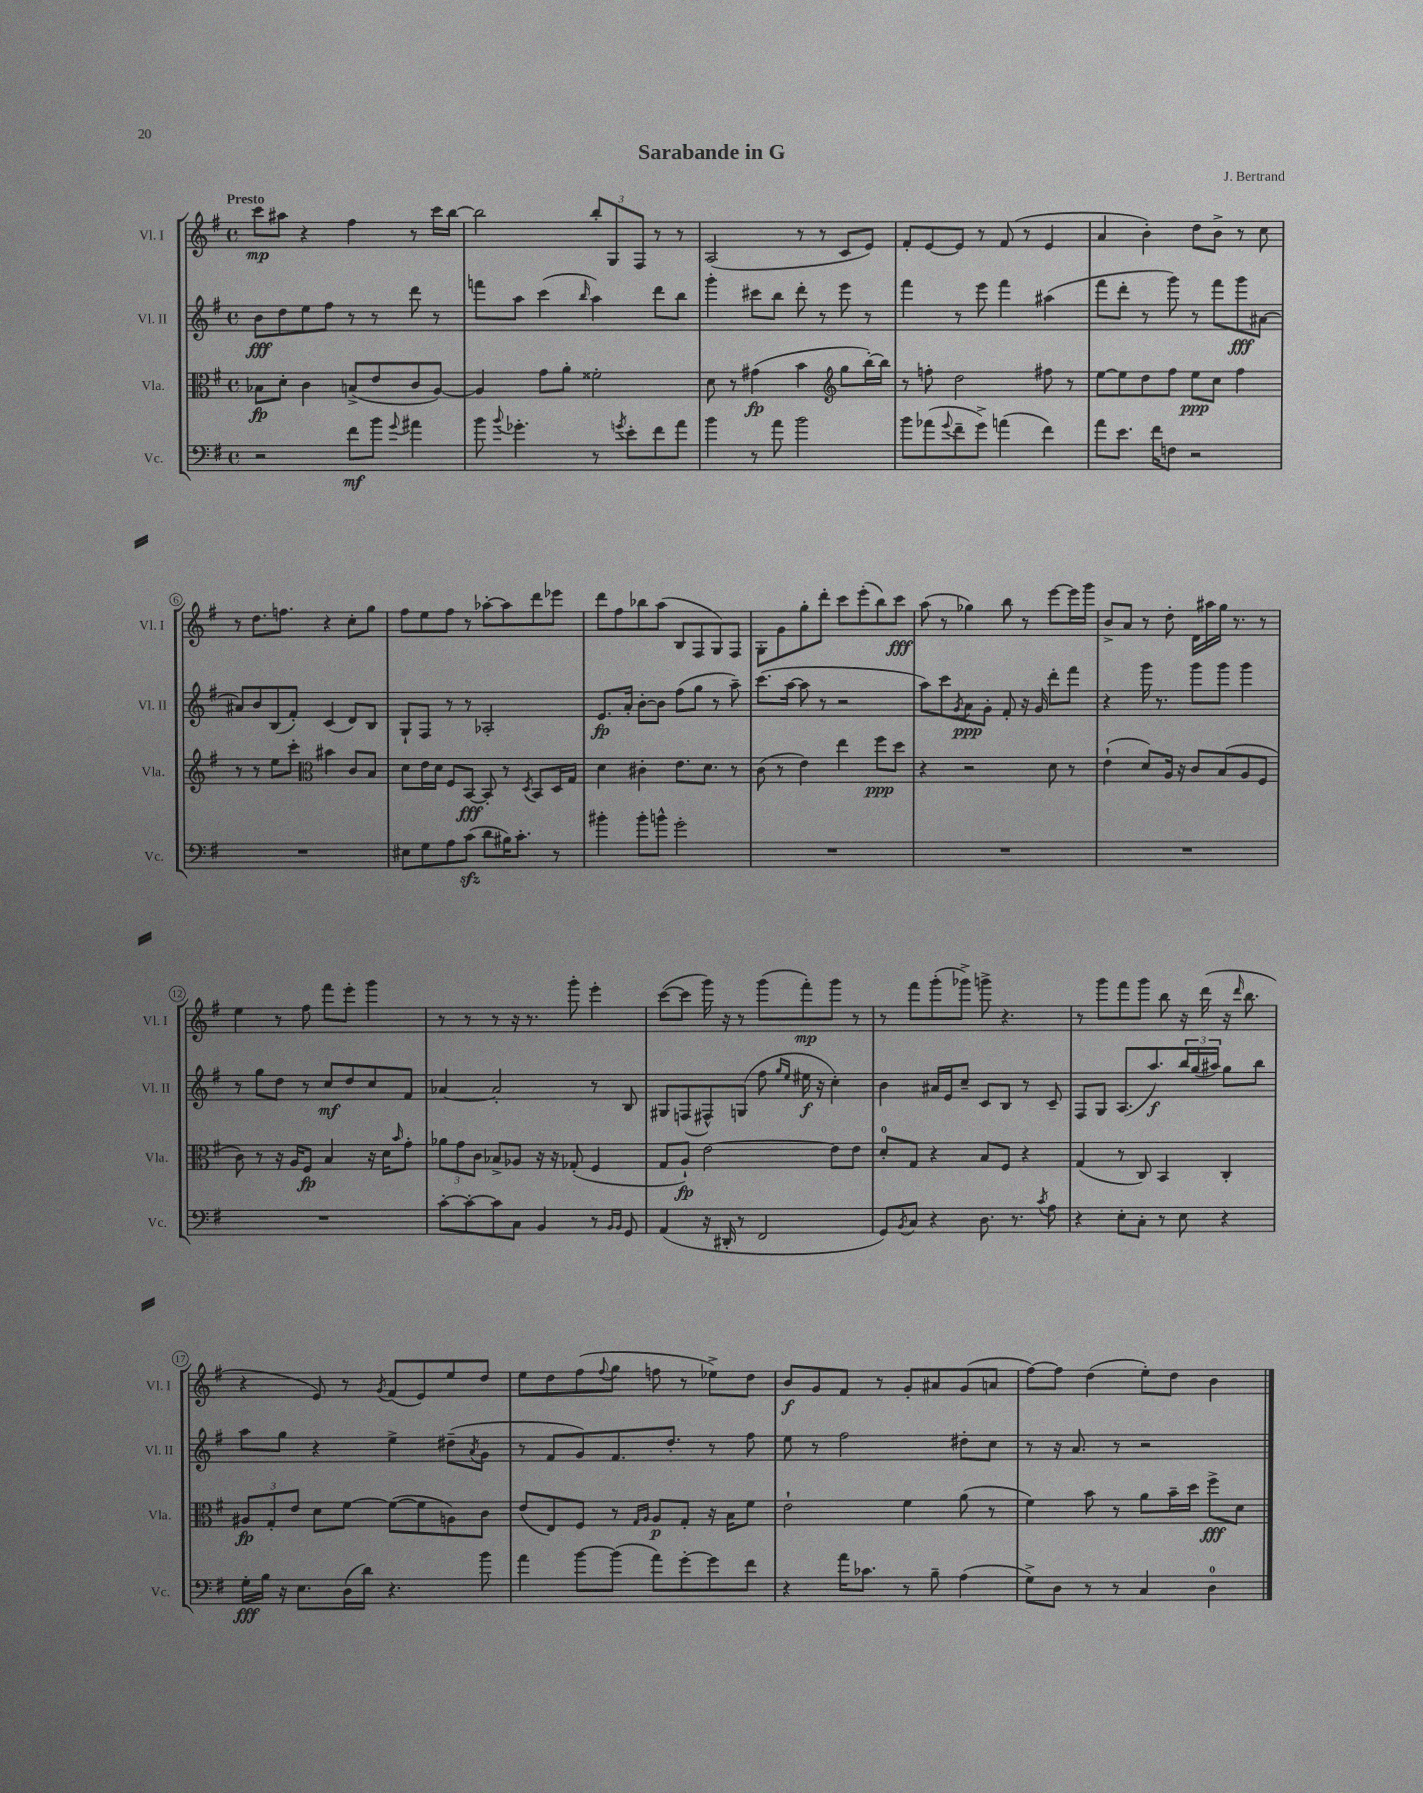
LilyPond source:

\header { title = "Sarabande in G" composer = "J. Bertrand" }
<<
\new StaffGroup <<
\new Staff = "s0" \with { instrumentName = "Vl. I" shortInstrumentName = "Vl. I" } {
    \clef treble \key g \major \defaultTimeSignature \time 4/4 \tempo "Presto"
    c'''8\mp ais''8 r4 fis''4 r8 c'''16 b''16~ |
    b''2 \tuplet 3/2 { b''8-. g8 fis8 } r8 r8 |
    a2( r8 r8 c'8 e'8) |
    fis'8-. e'8~ e'8 r8 fis'8( r8 e'4 |
    a'4 b'4-.) d''8 b'8-> r8 c''8 |
    r8 d''8. f''8. r4 c''8-. g''8 |
    fis''8 e''8 fis''8 r8 aes''8~-. aes''8 d'''8 ees'''8 |
    d'''8 fis''8 bes''8 a''8( b8 fis8 g8) fis8 |
    g8-. g'8 g''8-. d'''8-. c'''8 e'''8-.( b''8) c'''8\fff |
    a''8( r8 ges''4) b''8 r8 e'''8~ e'''16 g'''16 |
    b'8-> a'8 r8 d''8-. d'16 ais''16 g''16 r8. r8 |
    e''4 r8 fis''8 fis'''8 e'''8-. g'''4 |
    r8 r8 r8 r16 r8. g'''8-. e'''4-. |
    c'''8~( c'''8 g'''16) r16 r8 g'''8( fis'''8-.\mp) g'''8 r8 |
    r8 fis'''8 g'''8-.( ges'''8->) g'''8-> r4. |
    r8 g'''8 fis'''8 g'''8 b''8 r16 d'''16( r16 \grace { d'''16 } b''8. |
    r4 e'8) r8 \acciaccatura { g'8 } fis'8( e'8) e''8 d''8 |
    e''8 d''8 fis''8( \appoggiatura { fis''8 } g''8 f''8 r8 ees''8->) d''8 |
    b'8\f g'8 fis'8 r8 g'8-. ais'8 g'8( a'8 |
    fis''8~) fis''8 d''4( e''8-.) d''8 b'4 \bar "|." |
}
\new Staff = "s1" \with { instrumentName = "Vl. II" shortInstrumentName = "Vl. II" } {
    \clef treble \key g \major \defaultTimeSignature \time 4/4
    b'8\fff d''8 e''8 fis''8 r8 r8 d'''8 r8 |
    f'''8 a''8 c'''4( \grace { b''16 } a''4) d'''8 b''8 |
    g'''4-. cis'''8 b''8 d'''8-. r8 e'''8 r8 |
    fis'''4 r8 e'''8 fis'''4 ais''4( |
    fis'''8 d'''8-. r8 g'''8) r8 fis'''8 g'''8\fff ais'8~ |
    ais'8 b'8 b8( fis'8-.) c'4( d'8) b8 |
    g8-! fis8 r8 r8 aes2-. |
    e'8.\fp a'16-. b'8~-. b'8 fis''8( g''8 r8 a''8--) |
    c'''8.( a''16~ a''8 r8 r2 |
    a''8) c'''8 \acciaccatura { g'8 } a'8\ppp g'8-. fis'8-. r16 g'16 d'''8-. fis'''8 |
    r4 g'''16 r8. g'''8 g'''8 g'''4 |
    r8 g''8 d''8 r8 c''8\mf d''8 c''8 fis'8 |
    aes'4~ aes'2-. r8 b8 |
    gis8 f8( fis8-^) g8( fis''8 \grace { g''16 e''16 } eis''16\f r16 c''4-.) |
    b'4 ais'16 e'16 c''8-- c'8 b8 r8 c'8-- |
    fis8 g8 a8.( a''8.\f) \tuplet 3/2 { b''16 g''16( ais''16) } g''8 b''8 |
    a''8 g''8 r4 e''4-> dis''8--( \acciaccatura { a'8 } g'8 |
    r8 fis'8 g'8) fis'8. d''8.-. r8 fis''8 |
    e''8 r8 fis''2 dis''8-. c''8 |
    r8 r16 a'8. r8 r2 \bar "|." |
}
\new Staff = "s2" \with { instrumentName = "Vla." shortInstrumentName = "Vla." } {
    \clef alto \key g \major \defaultTimeSignature \time 4/4
    bes8\fp d'8-. c'4 b8->( e'8 c'8 a8~) |
    a4 g'8 a'8-. fisis'2-. |
    d'8 r8 gis'4\fp( b'4 \clef treble g''8 b''16~-.) b''16 |
    r8 f''8-. d''2 fis''8 r8 |
    e''8~ e''8 d''8 fis''8 e''8\ppp c''8 fis''4 |
    r8 r8 e''8 c'''8-. \clef alto bis'4 c'8 b8 |
    d'8 e'16 d'16 fis8 b,8~\fff b,8-. r8 \acciaccatura { d8 } b,8 d16 g16 |
    d'4 cis'4-. e'8. d'8. r8 |
    c'8( r8 e'4) e''4 fis''8\ppp d''8 |
    r4 r2 d'8 r8 |
    e'4-!( d'8) a16 r16 c'8 b8( a8 fis8 |
    c'8) r8 r16 a16 fis8\fp b4 r16 d'16 \grace { b'16 } g'8-. |
    \tuplet 3/2 { aes'8 g'8 c'8 } bes8-> aes8 r16 r16 ges8-.( fis4 |
    g8 a8-!\fp) e'2~ e'8 e'8 |
    d'8-0-. g8 r4 b8 fis8 r4 |
    g4( r8 c8) b,4 c4-. |
    \tuplet 3/2 { ais8\fp g8-. e'8 } d'8 fis'8~ fis'8~( fis'8 a8) c'8 |
    e'8( e8) fis8 r8 \grace { g16 a16 } a8\p g8-. r16 b16 fis'8 |
    e'2-! fis'4 a'8( r8 |
    fis'4) b'8 r8 a'8 b'16-- d''16 fis''8->\fff d'8 \bar "|." |
}
\new Staff = "s3" \with { instrumentName = "Vc." shortInstrumentName = "Vc." } {
    \clef bass \key g \major \defaultTimeSignature \time 4/4
    r2 fis'8\mf b'8 \appoggiatura { g'8 } ais'4 |
    b'8 \appoggiatura { b'8 } ges'4.-. r8 \acciaccatura { g'8 } e'8-. fis'8 a'8 |
    b'4 r8 a'8 b'2 |
    b'8 aes'8( \appoggiatura { g'8 } fis'8-- g'8->) a'4( fis'4) |
    a'8 e'8. fis'16 f8 r2 |
    R1 |
    eis8 g8 a8 c'8\sfz( d'8 bis16) c'8.-. r8 |
    bis'4-. bis'8-. b'8-^ g'2-. |
    R1 |
    R1 |
    R1 |
    R1 |
    c'8~-. c'8~-. c'8 c8 b,4 r8 \grace { b,16 b,16 } g,8 |
    a,4( r16 dis,16-. r8 fis,2 |
    g,8) \acciaccatura { b,8 } c8 r4 d8. r8. \acciaccatura { c'8 } a8 |
    r4 e8-. c8-. r8 e8 r4 |
    g16-.\fff b16 r16 e8. d16( d'16) r4. b'8 |
    a'4 b'8~ b'8( a'8) g'8~-. g'8 fis'8 |
    r4 a'16 ces'8. r8 b8-- a4( |
    g8->) d8 r8 r8 c4 d4-0 \bar "|." |
}
>>
>>
\layout { \context { \Score \override BarNumber.stencil = #(make-stencil-circler 0.1 0.3 ly:text-interface::print) } }
